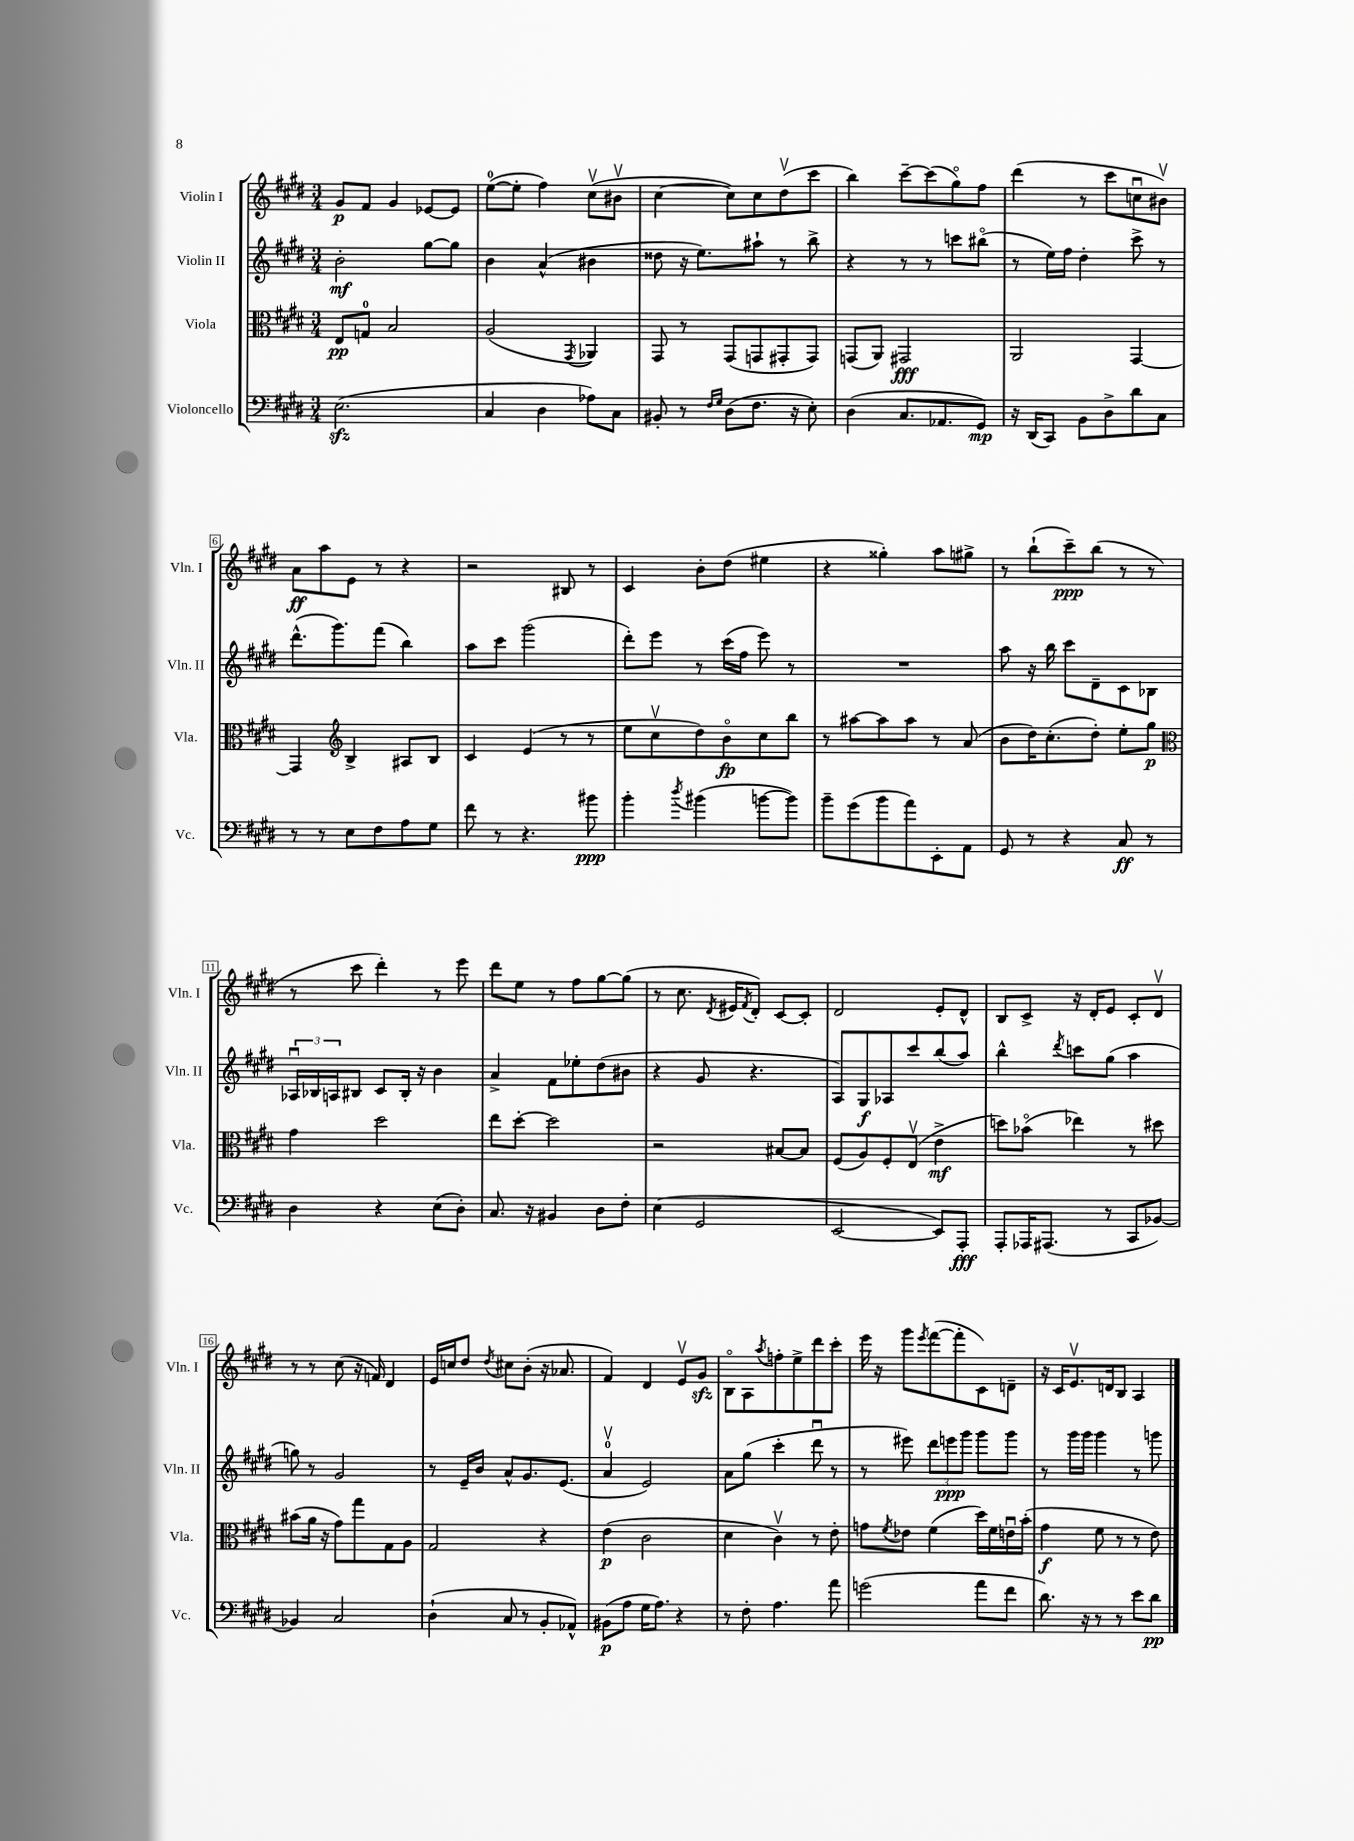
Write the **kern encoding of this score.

**kern	**dynam	**kern	**dynam	**kern	**dynam	**kern	**dynam
*part4	*part4	*part3	*part3	*part2	*part2	*part1	*part1
*staff4	*staff4	*staff3	*staff3	*staff2	*staff2	*staff1	*staff1
*I"Violoncello	*	*I"Viola	*	*I"Violin II	*	*I"Violin I	*
*I'Vc.	*	*I'Vla.	*	*I'Vln. II	*	*I'Vln. I	*
*clefF4	*	*clefC3	*	*clefG2	*	*clefG2	*
*k[f#c#g#d#]	*	*k[f#c#g#d#]	*	*k[f#c#g#d#]	*	*k[f#c#g#d#]	*
*M3/4	*	*M3/4	*	*M3/4	*	*M3/4	*
=1	=1	=1	=1	=1	=1	=1	=1
(2.Ezz\	.	8E/L	pp	2b'\	mf	8g#/L	p
.	.	8Gn/J	.	.	.	8f#/J	.
.	.	2B/	.	.	.	4g#/	.
.	.	.	.	[8gg#\L	.	[8e-X/L	.
.	.	.	.	8gg#\J]	.	8e-/J]	.
=2	=2	=2	=2	=2	=2	=2	=2
4C#/	.	(2A/	.	4b\	.	([8ee\L	.
.	.	.	.	.	.	8ee'\J]	.
4D#\	.	.	.	(4a^^/	.	4ff#\)	.
.	.	8qGG#/	.	.	.	.	.
8A-X\L)	.	4AA-X/)	.	4b#X\	.	(8cc#v\L	.
8C#\J	.	.	.	.	.	8b#Xv\J	.
=3	=3	=3	=3	=3	=3	=3	=3
8BB#X'/	.	8GG#/	.	8dd##X\	.	[4cc#\	.
8r	.	8r	.	16r	.	.	.
.	.	.	.	8.ee\L)	.	.	.
16qqF#/LL	.	.	.	.	.	.	.
16qqG#/JJ	.	.	.	.	.	.	.
(8D#\L	.	(8GG#/L	.	.	.	8cc#\L])	.
8.F#\J	.	8GGn/	.	8aa#X`\J	.	8cc#\	.
.	.	8GG#X'/	.	8r	.	(8dd#v\	.
16r	.	.	.	.	.	.	.
8E'\)	.	8GG#/J)	.	8bb^\	.	8ccc#\J	.
=4	=4	=4	=4	=4	=4	=4	=4
(4D#\	.	(8GGn/L	.	4r	.	4bb\)	.
.	.	8AA/J)	.	.	.	.	.
8.C#/L	.	2GG#X/	fff	8r	.	[8ccc#~\L	.
.	.	.	.	8r	.	(8ccc#\]	.
8.AA-X/	.	.	.	.	.	.	.
.	.	.	.	8cccn\L	.	8gg#\)	.
8GG#/J)	mp	.	.	(8bb#X\J	.	8ff#\J	.
=5	=5	=5	=5	=5	=5	=5	=5
16r	.	2AA/	.	8r	.	(4ddd#\	.
(16DD#/KL	.	.	.	.	.	.	.
8CC#/J)	.	.	.	16ee\LL)	.	.	.
.	.	.	.	16ff#\JJ	.	.	.
8BB\L	.	.	.	4dd#'\	.	8r	.
8D#^\	.	.	.	.	.	8ccc#\L	.
8d#\	.	[4GG#/	.	8ccc#^\	.	8ccnu\	.
8C#\J	.	.	.	8r	.	8b#Xv\J)	.
!!LO:LB:g=z
=6	=6	=6	=6	=6	=6	=6	=6
8r	.	4GG#/]	.	(8.ddd#^^\L	.	8a\L	ff
8r	.	.	.	.	.	8aa\	.
.	.	.	.	8.ggg#\)	.	.	.
*	*	*clefG2	*	*	*	*	*
8E\L	.	4B^/	.	.	.	8e\J	.
8F#\	.	.	.	(8fff#\J	.	8r	.
8A\	.	8A#X/L	.	4bb\)	.	4r	.
8G#\J	.	8B/J	.	.	.	.	.
=7	=7	=7	=7	=7	=7	=7	=7
8f#\	.	4c#/	.	8aa\L	.	2r	.
8r	.	.	.	8ccc#\J	.	.	.
4.r	.	(4e/	.	(2ggg#\	.	.	.
.	.	8r	.	.	.	8B#X/	.
8b#X\	ppp	8r	.	.	.	8r	.
=8	=8	=8	=8	=8	=8	=8	=8
4b'\	.	8ee\L	.	8ddd#'\L)	.	4c#/	.
.	.	8cc#v\	.	8eee\J	.	.	.
8qdd#/	.	.	.	.	.	.	.
(4b#X\	.	8dd#\)	.	8r	.	8b'\L	.
.	.	8b\	fp	(16ccc#\LL	.	(8dd#\J	.
.	.	.	.	16ff#\JJ	.	.	.
[8bn\L	.	8cc#\	.	8eee\)	.	4ee#X\	.
8b\J])	.	8bb\J	.	8r	.	.	.
=9	=9	=9	=9	=9	=9	=9	=9
8b~\L	.	8r	.	2.r	.	4r	.
(8g#\	.	[8aa#X\L	.	.	.	.	.
8b\	.	8aa#\]	.	.	.	4gg##X'\)	.
8a\)	.	8aa#\J	.	.	.	.	.
8EE'\	.	8r	.	.	.	8aa\L	.
8AA\J	.	(8a/	.	.	.	8gg#X^\J	.
=10	=10	=10	=10	=10	=10	=10	=10
8GG#/	.	8b\L	.	8aa\	.	8r	.
8r	.	16dd#\K)	.	16r	.	(8bb`\L	.
.	.	(8.cc#'\	.	16bb\	.	.	.
4r	.	.	.	8ccc#\L	.	8ccc#~\)	ppp
.	.	8dd#'\J)	.	8d#~\	.	(8bb\J	.
8C#/	ff	8ee'\L	.	8c#\	.	8r	.
8r	.	8gg#\J	p	8B-X\J	.	8r	.
!!LO:LB:g=z
=11	=11	=11	=11	=11	=11	=11	=11
*	*	*clefC3	*	*	*	*	*
4D#\	.	4g#\	.	24A-Xu/LL	.	8r	.
.	.	.	.	24B-X/	.	.	.
.	.	.	.	24An/J	.	.	.
.	.	.	.	8B#X/J	.	8ccc#\	.
4r	.	2dd#\	.	8c#/L	.	4ddd#'\)	.
.	.	.	.	16B#'/Jk	.	.	.
.	.	.	.	16r	.	.	.
(8E\L	.	.	.	4b\	.	8r	.
8D#'\J)	.	.	.	.	.	8eee\	.
=12	=12	=12	=12	=12	=12	=12	=12
8.C#/	.	8ee\L	.	4a^/	.	8ddd#\L	.
.	.	[8dd#'\J	.	.	.	8ee\J	.
16r	.	.	.	.	.	.	.
4BB#X/	.	2dd#\]	.	8f#\L	.	8r	.
.	.	.	.	8ee-X'\	.	8ff#\L	.
8D#\L	.	.	.	(8dd#\	.	[8gg#\	.
8F#'\J	.	.	.	8b#X\J	.	(8gg#\J]	.
=13	=13	=13	=13	=13	=13	=13	=13
(4E\	.	2r	.	4r	.	8r	.
.	.	.	.	.	.	8.cc#\	.
2GG#/	.	.	.	8g#/	.	.	.
.	.	.	.	.	.	8qd#/	.
.	.	.	.	.	.	16e#X/KL	.
.	.	.	.	.	.	8qf#/	.
.	.	.	.	4.r	.	8d#'/J)	.
.	.	[8B#X/L	.	.	.	[8c#/L	.
.	.	8B#/J]	.	.	.	8c#'/J]	.
=14	=14	=14	=14	=14	=14	=14	=14
[2EE/	.	(8F#/L	.	8A/L)	.	2d#/	.
.	.	8A/)	.	8G#/	f	.	.
.	.	8F#'/	.	8A-X/	.	.	.
.	.	(8Ev/J	.	8ccc#/	.	.	.
8EE/L])	.	4e^\	mf	(8bb/	.	8e'/L	.
8AAA'/J	fff	.	.	8aa/J)	.	8d#^^/J	.
=15	=15	=15	=15	=15	=15	=15	=15
8AAA'/L	.	8ddn\L)	.	4bb^^\	.	8B/L	.
16AAA-X/K	.	(8b-X\J	.	.	.	8c#^/J	.
(8.AAA#X/J	.	.	.	.	.	.	.
.	.	.	.	8qddd#/	.	.	.
.	.	4ee-X\)	.	8cccn\L	.	16r	.
.	.	.	.	.	.	16d#'/KL	.
8r	.	.	.	(8gg#\J	.	8e/J	.
8CC#/L	.	8r	.	4aa\	.	8c#'/L	.
[8BB-X/J)	.	8dd#X\	.	.	.	8d#v/J	.
!!LO:LB:g=z
=16	=16	=16	=16	=16	=16	=16	=16
4BB-X/]	.	(8b#X\L	.	8ggn\)	.	8r	.
.	.	16a\Jk	.	8r	.	8r	.
.	.	16r	.	.	.	.	.
2C#/	.	8g#\L)	.	2g#/	.	(8cc#\	.
.	.	8gg#\	.	.	.	16r	.
.	.	.	.	.	.	16fn/)	.
.	.	8G#\	.	.	.	4d#/	.
.	.	8A\J	.	.	.	.	.
=17	=17	=17	=17	=17	=17	=17	=17
(4D#`\	.	2G#/	.	8r	.	16e/LL	.
.	.	.	.	.	.	16ccn/J	.
.	.	.	.	16e~/LL	.	8dd#/J	.
.	.	.	.	16b/JJ	.	.	.
.	.	.	.	.	.	8qdd#/	.
8C#/	.	.	.	8a^^/L	.	8cc#X\L	.
8r	.	.	.	8.g#/	.	(8b'\J	.
8BB'/L	.	4r	.	.	.	16r	.
.	.	.	.	(8.e/J	.	8.a-X/	.
8AA-X^^/J)	.	.	.	.	.	.	.
=18	=18	=18	=18	=18	=18	=18	=18
(8BB#X\L	p	(4e\	p	4av/	.	4f#/)	.
8A\J	.	.	.	.	.	.	.
16G#\KL	.	2c#\	.	2e/)	.	4d#/	.
8.A\J)	.	.	.	.	.	.	.
4r	.	.	.	.	.	8ev/L	.
.	.	.	.	.	.	8g#zz/J	.
=19	=19	=19	=19	=19	=19	=19	=19
8r	.	4d#\	.	8a\L	.	8B\L	.
8F#'\	.	.	.	(8gg#\J	.	8A\	.
.	.	.	.	.	.	8qaa/	.
4.A\	.	4c#v\)	.	4ccc#'\	.	8ffn'\	.
.	.	.	.	.	.	8ee^\	.
.	.	8r	.	8ddd#u\	.	8ddd#\	.
8a\	.	8e'\	.	8r	.	8ccc#'\J	.
=20	=20	=20	=20	=20	=20	=20	=20
(2gn\	.	8gn\L	.	8r	.	16eee\	.
.	.	.	.	.	.	16r	.
.	.	8qf#/	.	.	.	.	.
.	.	8e-X\J	.	8eee#X\)	.	8ggg#\L	.
.	.	.	.	.	.	8qeee/	.
.	.	(4f#\	.	12ddd#\L	.	([8fff#\	.
.	.	.	.	12eeen\	ppp	.	.
.	.	.	.	.	.	8fff#'\]	.
.	.	.	.	12ggg#\J	.	.	.
8a\L	.	16dd#\LL)	.	8ggg#\L	.	8c#\)	.
.	.	16f#\	.	.	.	.	.
8f#\J	.	16enu\	.	8ggg#\J	.	8dn~\J	.
.	.	(16b'\JJ	.	.	.	.	.
=21	=21	=21	=21	=21	=21	=21	=21
8.d#\)	.	4g#\	f	8r	.	16r	.
.	.	.	.	.	.	16c#/KL	.
.	.	.	.	16ggg#\LL	.	8.ev/	.
16r	.	.	.	16ggg#\JJ	.	.	.
8r	.	8f#\	.	4ggg#\	.	.	.
.	.	.	.	.	.	16dn/k	.
8r	.	8r	.	.	.	8B/J	.
8e\L	.	8r	.	8r	.	4A/	.
8d#\J	pp	8e\)	.	8gggn\	.	.	.
==	==	==	==	==	==	==	==
*-	*-	*-	*-	*-	*-	*-	*-
